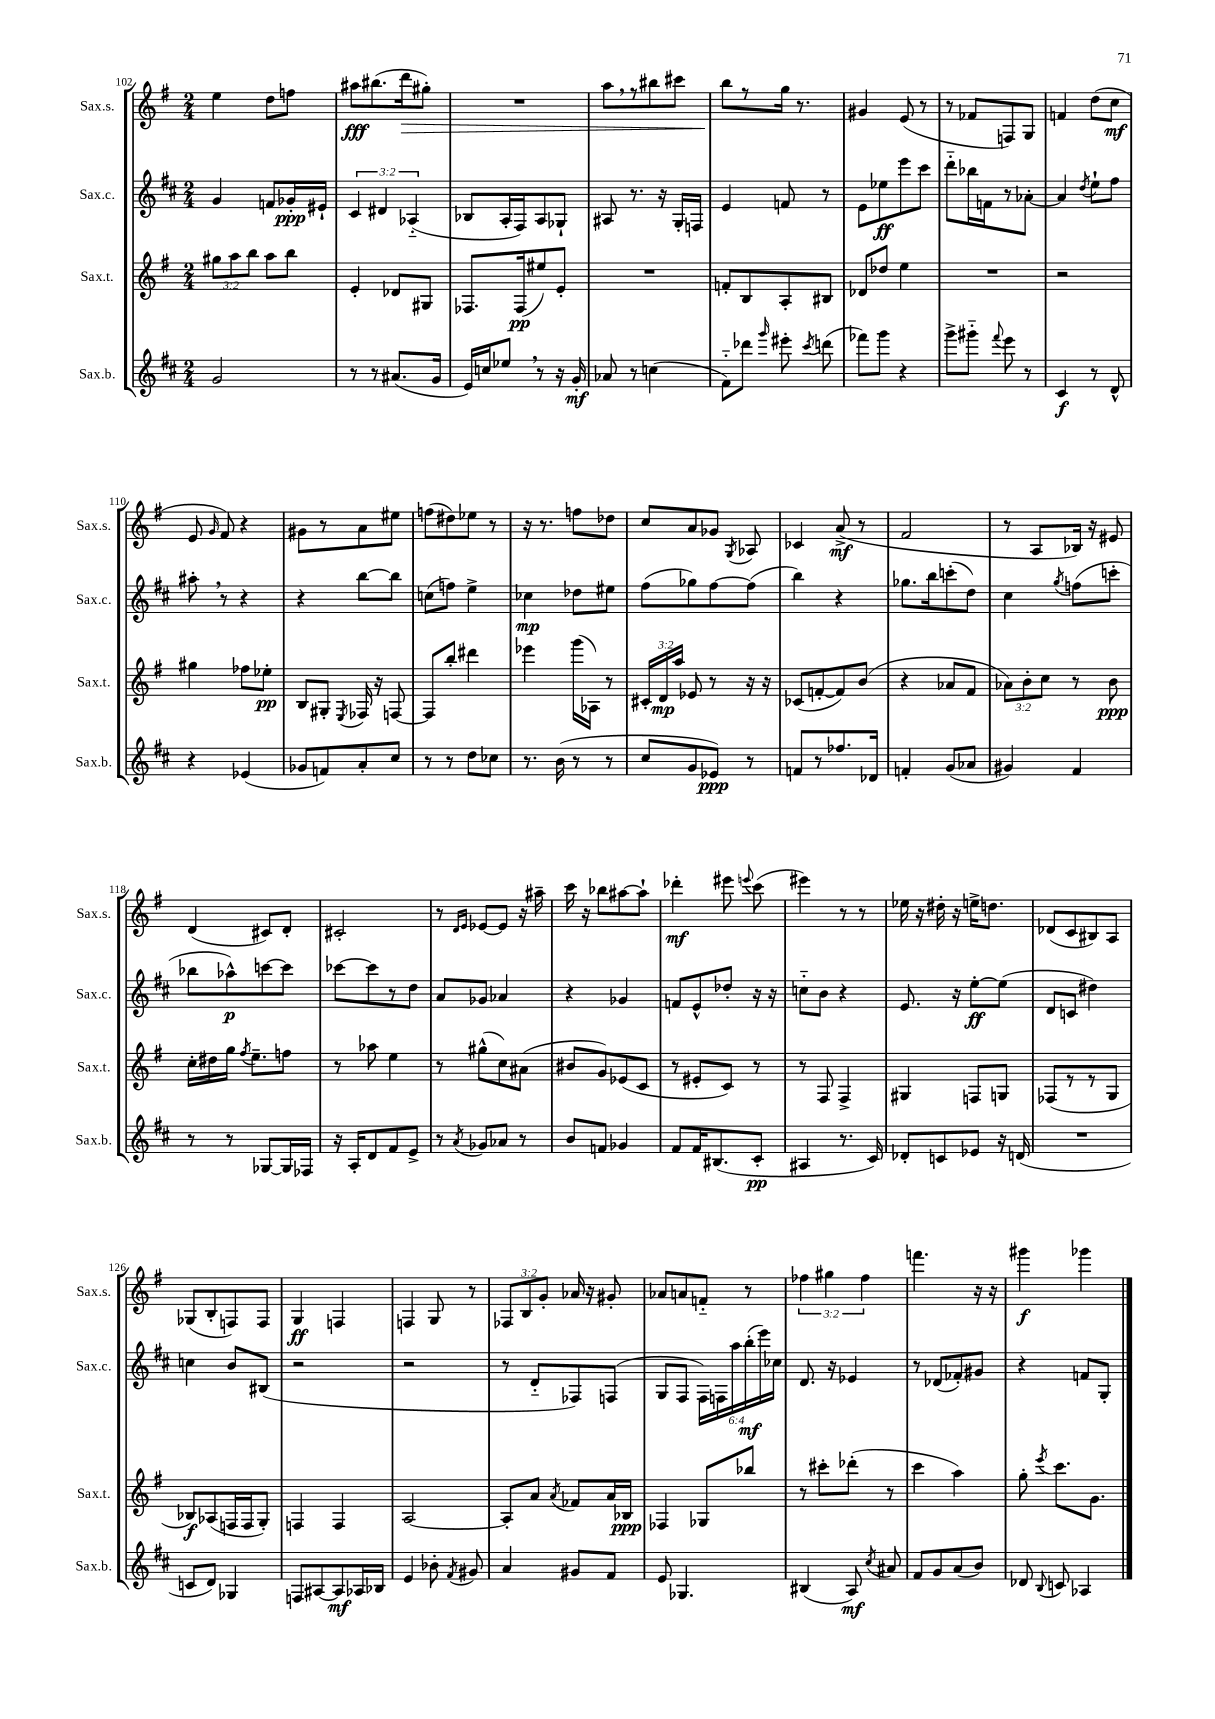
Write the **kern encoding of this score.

**kern	**kern	**kern	**kern
*staff4	*staff3	*staff2	*staff1
*clefG2	*clefG2	*clefG2	*clefG2
*k[f#c#]	*k[f#]	*k[f#c#]	*k[f#]
*M2/4	*M2/4	*M2/4	*M2/4
2g/	12gg#\L	4g/	4ee\
.	12aa\	.	.
.	12bb\J	.	.
.	8aa\L	8f/L	8dd\L
.	8bb\J	16g-'/L	8ff\J
.	.	16e#`/JJ	.
=	=	=	=
8r	4e'/	6c#/	8aa#\L
8r	.	.	(8.bb#\
.	.	6d#/	.
(8.a#/L	8d-/L	.	.
.	.	.	16ddd\k
.	.	(6A-'~/	.
.	8G#/J	.	8gg#'\J)
16g/Jk	.	.	.
=	=	=	=
16e/LL)	8.F-/L	8B-/L	2r
16cc/J	.	.	.
8ee-/J	.	16A'/L	.
.	(16F-/k	16F#/J)	.
8r	8ee#/)	8A/	.
16r	8e'/J	8G-`/J	.
16g'/	.	.	.
=	=	=	=
8a-/	2r	8A#/	8aa\L
8r	.	8.r	8r
(4cc\	.	.	8bb#\
.	.	16r	.
.	.	16G'/LL	8ccc#\J
.	.	16F/JJ	.
=	=	=	=
8f#'~\L)	8f'/L	4e/	8bb\L
8ddd-\J	8B/	.	8r
16qqggg/	.	.	.
8eee#'\	8A'/	8f/	16gg\Jk
.	.	.	8.r
8qccc#/	.	.	.
(8ddd\	8B#/J	8r	.
=	=	=	=
8fff-\L)	8d-/L	8e\L	4g#/
8ggg\J	8dd-/J	8ee-\	.
4r	4ee\	8eee\	(8e/
.	.	8ccc#\J	8r
=	=	=	=
8ggg^\L	2r	8ddd'~\L	8r
8ggg#'~\J	.	16bb-\L	8f-/L
.	.	16f\J	.
8qqfff#/	.	.	.
8eee\	.	8r	8F/)
8r	.	[8a-'\J	8G/J
=	=	=	=
4c#/	2r	4a-/]	4f/
.	.	8qdd/	.
8r	.	8ee`\L	(8dd\L
8d^^/	.	8ff#\J	8cc\J
=	=	=	=
4r	4gg#\	8aa#'\	8e/
.	.	.	16qqg/
.	.	8r	8f#/)
(4e-/	8ff-\L	4r	4r
.	8ee-'\J	.	.
=	=	=	=
8g-/L	8B/L	4r	8g#\L
8f/)	8G#'/J	.	8r
.	8qE/	.	.
8a'/	16F-/	[8bb\L	8a\
.	16r	.	.
8cc#/J	[8F/	8bb\]J	8ee#\J
=	=	=	=
8r	8F/]L	(8cc\L	(8ff\L
8r	8bb'/J	8ff\J)	8dd#\)
8dd\L	4ddd#\	4ee^\	8ee-\J
8cc-\J	.	.	8r
=	=	=	=
8.r	4eee-\	4cc-\	16r
.	.	.	8.r
(16b\	.	.	.
8r	(16ggg\LL	8dd-\L	8ff\L
.	16A-\JJ)	.	.
8r	8r	8ee#\J	8dd-\J
=	=	=	=
8cc#/L	24c#'/LL	(8ff#\L	8cc/L
.	24d/	.	.
.	24aa/JJ	.	.
8g/	8e-/	8gg-\)	8a/
8e-/J)	8r	[8ff#\	8g-/J
.	.	.	8qG/
8r	16r	(8ff#\]J	8A-/
.	16r	.	.
=	=	=	=
8f/L	(8c-/L	4bb\)	4c-/
8r	[8f'/	.	.
8.ff-/	8f/])	4r	(8a^/
.	(8b/J	.	8r
16d-/Jk	.	.	.
=	=	=	=
4f'/	4r	8.gg-\L	2f#/
.	.	16bb\k	.
(8g/L	8a-/L	(8ccc'\	.
8a-/J	8f#/J	8dd\J)	.
=	=	=	=
4g#/)	12a-\L)	4cc#\	8r
.	12b'\	.	.
.	.	.	8A/L
.	12cc\J	.	.
.	.	8qgg/	.
4f#/	8r	(8ff\L	16B-/Jk)
.	.	.	16r
.	8b\	8ccc'\J	8e#/
=	=	=	=
8r	16cc'\LL	8bb-\L	(4d/
.	16dd#\	.	.
8r	16gg\JJ	8aa-^^\)	.
.	8qff#/	.	.
.	8.ee~\L	.	.
[8G-/L	.	[8ccc\	8c#/L)
16G-/]L	8ff\J	8ccc\]J	8d'/J
16F-/JJ	.	.	.
=	=	=	=
16r	8r	[8ccc-\L	2c#'/
16A'/LK	.	.	.
8d/	8aa-\	8ccc-\]	.
8f#/	4ee\	8r	.
8e^/J	.	8dd\J	.
=	=	=	=
8r	8r	8a/L	8r
.	.	.	16qqd/LL
8qa/	.	.	16qqe/JJ
8g-/L	(8gg#^^\L	8g-/J	[8e-/L
8a-/J	8cc\)	4a-/	8e-/]J
8r	(8a#\J	.	16r
.	.	.	16aa#~\
=	=	=	=
8b/L	8b#/L	4r	16ccc\
.	.	.	16r
8f/J	8g/)	.	8bb-\L
4g-/	(8e-/	4g-/	[8aa#\
.	8c/J	.	8aa#`\]J
=	=	=	=
8f#/L	8r	8f/L	4ddd-'\
16f#/K	8e#'/L	8e^^/	.
(8.B#/	.	.	.
.	8c/J)	8dd-'/J	8eee#\
.	.	.	8qqeee/
8c#'/J	8r	16r	(8ccc\
.	.	16r	.
=	=	=	=
4A#/	8r	8cc'~\L	4eee#\)
.	8F#/	8b\J	.
8.r	4F#^/	4r	8r
.	.	.	8r
16c#/)	.	.	.
=	=	=	=
8d-'/L	4G#/	8.e/	16ee-\
.	.	.	16r
8c/	.	.	16dd#'\
.	.	16r	16r
8e-/J	8F/L	[8ee'\L	16ee^\LK
.	.	.	8.dd\J
16r	8G/J	(8ee\]J	.
(16d/	.	.	.
=	=	=	=
2r	(8F-/L	8d/L	(8d-/L
.	8r	8c/J	8c/
.	8r	4dd#\)	8B#/)
.	8G/J	.	8A/J
=	=	=	=
8c/L	8B-/L)	4cc\	(8G-/L
8d/J)	(8A-/	.	8B'/
4G-/	16F/L	8b/L	8F/)
.	16F/J	.	.
.	8G'/J)	(8B#/J	8F/J
=	=	=	=
8F/L	4F/	2r	4G/
[8A#/	.	.	.
8A#/]	4F/	.	4F/
16A-/L	.	.	.
16B-/JJ	.	.	.
=	=	=	=
4e/	[2A/	2r	4F/
8b-'\	.	.	8G/
8qf#/	.	.	.
8g#/	.	.	8r
=	=	=	=
4a/	8A'/]L	8r	12F-/L
.	.	.	12B/
.	8a/J	8d'~/L	.
.	.	.	12g'/J
.	8qa/	.	.
8g#/L	8f-/L	8F-/)	16a-/
.	.	.	16r
8f#/J	16a/L	(8F/J	8g#'/
.	16B-/JJ	.	.
=	=	=	=
8e/	4F-/	8G/L	8a-/L
4.G-/	.	8F#/J	8a/
.	8G-/L	24F#\LL)	8f'~/J
.	.	24F\	.
.	.	24aa\	.
.	8bb-/J	(24bb'\	8r
.	.	24eee\)	.
.	.	24cc-\JJ	.
=	=	=	=
(4B#/	8r	8.d/	6ff-\
.	8ccc#'\L	.	.
.	.	.	6gg#\
.	.	16r	.
8A/)	(8ddd-'\J	4e-/	.
.	.	.	6ff-\
8qcc#/	.	.	.
8a#/	8r	.	.
=	=	=	=
8f#/L	4ccc\	8r	4.fff\
8g/	.	(8d-/L	.
(8a/	4aa\)	8f-'/)	.
8b/J)	.	8g#/J	16r
.	.	.	16r
=	=	=	=
8d-/	8gg'\	4r	4ggg#\
8qqB/	8qeee/	.	.
8c/	8.ccc\L	.	.
4A-/	.	8f/L	4ggg-\
.	8.g\J	.	.
.	.	8G'/J	.
==	==	==	==
*-	*-	*-	*-
